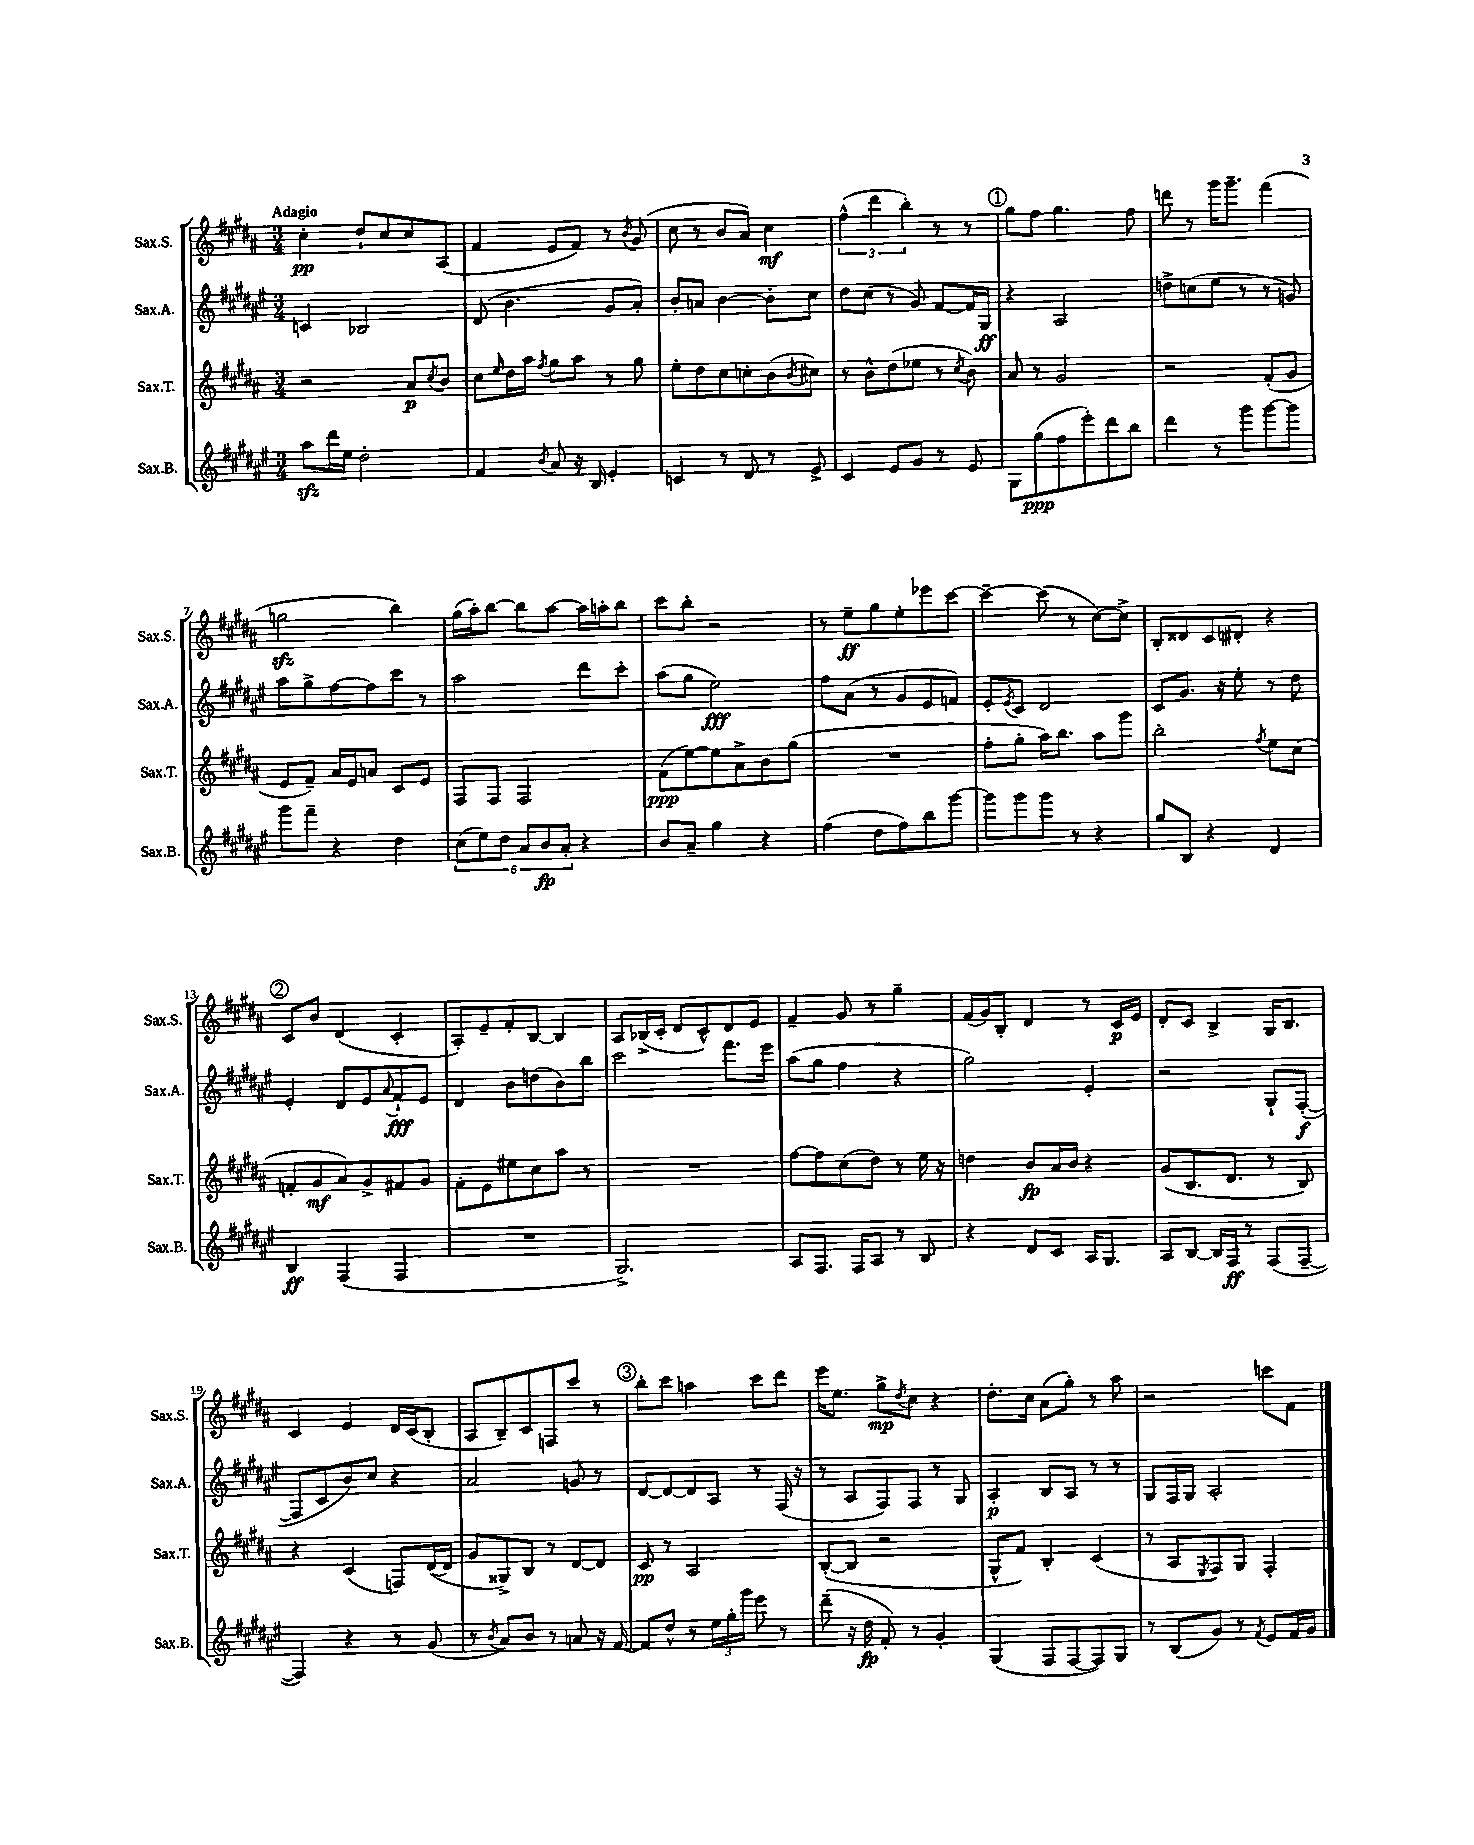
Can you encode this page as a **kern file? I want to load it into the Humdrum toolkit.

**kern	**dynam	**kern	**dynam	**kern	**dynam	**kern	**dynam
*part4	*part4	*part3	*part3	*part2	*part2	*part1	*part1
*staff4	*staff4	*staff3	*staff3	*staff2	*staff2	*staff1	*staff1
*I"Sax.B.	*	*I"Sax.T.	*	*I"Sax.A.	*	*I"Sax.S.	*
*I'Sax.B.	*	*I'Sax.T.	*	*I'Sax.A.	*	*I'Sax.S.	*
*clefG2	*	*clefG2	*	*clefG2	*	*clefG2	*
*k[f#c#g#d#a#e#]	*	*k[f#c#g#d#a#]	*	*k[f#c#g#d#a#e#]	*	*k[f#c#g#d#a#]	*
*M3/4	*	*M3/4	*	*M3/4	*	*M3/4	*
=1	=1	=1	=1	=1	=1	=1	=1
!	!	!	!	!	!	!LO:TX:a:B:t=Adagio	!
8aa#zz\L	.	2r	.	4cn/	.	4cc#'\	pp
16ddd#\L	.	.	.	.	.	.	.
16ee#\JJ	.	.	.	.	.	.	.
2dd#'\	.	.	.	2B-X/	.	8dd#`/L	.
.	.	.	.	.	.	8cc#/	.
.	.	8a#/L	p	.	.	8cc#/	.
.	.	8qcc#/	.	.	.	.	.
.	.	8b/J	.	.	.	(8A#/J	.
=2	=2	=2	=2	=2	=2	=2	=2
4f#/	.	8cc#\L	.	(8d#/	.	4f#/	.
.	.	16qqee/	.	.	.	.	.
.	.	16dd#\L	.	4.b\	.	.	.
.	.	16aa#\JJ	.	.	.	.	.
8qb/	.	8qff#/	.	.	.	.	.
8a#/	.	8gg#\L	.	.	.	8e/L	.
16r	.	8aa#\J	.	.	.	8f#/J)	.
16B/	.	.	.	.	.	.	.
4e#'/	.	8r	.	8g#/L	.	8r	.
.	.	.	.	.	.	8qb/	.
.	.	8gg#\	.	8a#'/J)	.	(8g#/	.
=3	=3	=3	=3	=3	=3	=3	=3
4cn/	.	8ee'\L	.	8b'/L	.	8cc#\	.
.	.	8dd#\	.	8an/J	.	8r	.
8r	.	8cc#\	.	[4b\	.	8b/L	.
8d#/	.	8ccn'\	.	.	.	8a#/J)	.
8r	.	(8b\	.	8b'\L]	.	4cc#\	mf
.	.	8qb/	.	.	.	.	.
8e#^/	.	8cc#X\J)	.	8cc#\J	.	.	.
=4	=4	=4	=4	=4	=4	=4	=4
4c#/	.	8r	.	8dd#\L	.	(6ff#^^\	.
.	.	8b^^\L	.	(8cc#\J	.	.	.
.	.	.	.	.	.	6ddd#\	.
8e#/L	.	(8dd#\	.	8r	.	.	.
.	.	.	.	.	.	6bb'\)	.
8g#/J	.	8ee-X\J	.	8g#/)	.	.	.
8r	.	8r	.	[8f#/L	.	8r	.
.	.	8qcc#/	.	.	.	.	.
8e#/	.	8b\)	.	16f#/L]	.	8r	.
.	.	.	.	16G#/JJ	ff	.	.
!!LO:REH:place=s1:t=1
=5	=5	=5	=5	=5	=5	=5	=5
8G#\L	.	8a#/	.	4r	.	8gg#\L	.
(8gg#\	ppp	8r	.	.	.	8ff#\J	.
8ff#\	.	2g#/	.	2A#/	.	4.gg#\	.
8eee#'\)	.	.	.	.	.	.	.
8ddd#\	.	.	.	.	.	.	.
8bb\J	.	.	.	.	.	8ff#\	.
=6	=6	=6	=6	=6	=6	=6	=6
4ddd#\	.	2r	.	8ddn^\L	.	8dddn\	.
.	.	.	.	(8ccn\	.	8r	.
8r	.	.	.	8ee#\J	.	16ggg#\KL	.
.	.	.	.	.	.	8.ggg#~\J	.
8ggg#\L	.	.	.	8r	.	.	.
[8ggg#\	.	(8f#'/L	.	8r	.	(4fff#\	.
8ggg#\J]	.	8g#/J	.	8gn/)	.	.	.
!!LO:LB:g=z
=7	=7	=7	=7	=7	=7	=7	=7
8ggg#\L	.	8e/L	.	8aa#\L	.	2ggnzz\	.
8fff#~\J	.	8f#~/J)	.	8gg#^\	.	.	.
4r	.	16a#/LL	.	[8ff#\	.	.	.
.	.	16e/J	.	.	.	.	.
.	.	8an/J	.	8ff#\]	.	.	.
4dd#\	.	8c#/L	.	8ccc#\J	.	4bb\)	.
.	.	8e/J	.	8r	.	.	.
=8	=8	=8	=8	=8	=8	=8	=8
(12cc#\L	.	8F#/L	.	2aa#\	.	(16gg#\LL	.
.	.	.	.	.	.	16aa#'\J)	.
12ee#\)	.	.	.	.	.	.	.
.	.	8F#/J	.	.	.	[8bb\J	.
12dd#\J	.	.	.	.	.	.	.
12a#/L	.	2F#/	.	.	.	8bb\L]	.
12b/	fp	.	.	.	.	.	.
.	.	.	.	.	.	[8aa#\J	.
12a#'/J	.	.	.	.	.	.	.
4r	.	.	.	8ddd#\L	.	16aa#\LL]	.
.	.	.	.	.	.	16aan'\J	.
.	.	.	.	8ccc#'\J	.	8bb\J	.
=9	=9	=9	=9	=9	=9	=9	=9
8b/L	.	(8f#\L	ppp	(8aa#\L	.	8ccc#\L	.
8a#~/J	.	[8ee\)	.	8gg#\J	.	8bb'\J	.
4gg#\	.	8ee\]	.	2ee#\)	fff	2r	.
.	.	8a#^\	.	.	.	.	.
4r	.	8b\	.	.	.	.	.
.	.	(8gg#\J	.	.	.	.	.
=10	=10	=10	=10	=10	=10	=10	=10
(4ff#\	.	2.r	.	8ff#\L	.	8r	.
.	.	.	.	(8a#\J	.	8ee~\L	ff
8dd#\L	.	.	.	8r	.	8gg#\	.
8ff#\)	.	.	.	8g#/L	.	8ee'\	.
8bb\	.	.	.	8e#/	.	8eee-X\	.
[8ggg#\J	.	.	.	8fn/J)	.	[8ccc#\J	.
=11	=11	=11	=11	=11	=11	=11	=11
8ggg#\L]	.	8ff#'\L	.	8e#'/L	.	4ccc#~\_	.
.	.	.	.	8qe#/	.	.	.
8ggg#\	.	8gg#'\J	.	8c#/J	.	.	.
8ggg#\J	.	16aa#\KL)	.	2d#/	.	(8ccc#\]	.
.	.	8.bb\J	.	.	.	.	.
8r	.	.	.	.	.	8r	.
4r	.	8aa#\L	.	.	.	[8cc#\L)	.
.	.	8ggg#\J	.	.	.	8cc#^\J]	.
=12	=12	=12	=12	=12	=12	=12	=12
8gg#/L	.	2bb'\	.	8c#/L	.	8B'/L	.
8B/J	.	.	.	8.g#/J	.	8d##X/	.
4r	.	.	.	.	.	8c#/	.
.	.	.	.	16r	.	.	.
.	.	.	.	8ee#'\	.	8d#X'/J	.
.	.	8qff#/	.	.	.	.	.
4d#/	.	8ee\L	.	8r	.	4r	.
.	.	(8cc#\J	.	8dd#\	.	.	.
!!LO:LB:g=z
!!LO:REH:place=s1:t=2
=13	=13	=13	=13	=13	=13	=13	=13
4B/	ff	8fn'/L	.	4e#'/	.	8c#/L	.
.	.	8g#/	mf	.	.	8b/J	.
(4F#/	.	8a#/)	.	8d#/L	.	(4d#/	.
.	.	8g#^/	.	8e#/	.	.	.
.	.	.	.	8qqa#/	.	.	.
4F#/	.	8f#X/	.	8f#`/	fff	4c#'/	.
.	.	8g#/J	.	8e#/J	.	.	.
=14	=14	=14	=14	=14	=14	=14	=14
2.r	.	8f#'\L	.	4d#/	.	8A#'/L)	.
.	.	8e\	.	.	.	8e~/	.
.	.	8ee#X\	.	8b\L	.	8f#'/	.
.	.	8cc#\	.	(8ddn\	.	[8B/J	.
.	.	8aa#\J	.	8b\)	.	4B/]	.
.	.	8r	.	8bb\J	.	.	.
=15	=15	=15	=15	=15	=15	=15	=15
2.G#^/)	.	2.r	.	2ccc#\	.	8A#/L	.
.	.	.	.	.	.	(16B-X^/L	.
.	.	.	.	.	.	16c#'/JJ	.
.	.	.	.	.	.	8d#/L	.
.	.	.	.	.	.	8c#^^/)	.
.	.	.	.	8.fff#\L	.	8d#/	.
.	.	.	.	.	.	8e/J	.
.	.	.	.	16eee#\Jk	.	.	.
=16	=16	=16	=16	=16	=16	=16	=16
8A#/L	.	[8ff#\L	.	(8aa#\L	.	4f#~/	.
8.F#/J	.	8ff#\]	.	8gg#\J	.	.	.
.	.	(8cc#\	.	4ff#\	.	8g#/	.
16F#/KL	.	.	.	.	.	.	.
8A#/J	.	8dd#\J)	.	.	.	8r	.
8r	.	8r	.	4r	.	4gg#~\	.
8B/	.	16ee\	.	.	.	.	.
.	.	16r	.	.	.	.	.
=17	=17	=17	=17	=17	=17	=17	=17
4r	.	4ddn\	.	2gg#\)	.	(16f#/LL	.
.	.	.	.	.	.	16g#/J)	.
.	.	.	.	.	.	8B'/J	.
8d#/L	.	8b/L	fp	.	.	4d#/	.
8c#/J	.	16a#/L	.	.	.	.	.
.	.	16b/JJ	.	.	.	.	.
16A#/KL	.	4r	.	4e#'/	.	8r	.
8.G#/J	.	.	.	.	.	.	.
.	.	.	.	.	.	16c#/LL	p
.	.	.	.	.	.	16e/JJ	.
=18	=18	=18	=18	=18	=18	=18	=18
8A#/L	.	(8g#/L	.	2r	.	8d#'/L	.
[8B/J	.	8.B/	.	.	.	8c#/J	.
16B/LL]	.	.	.	.	.	4B^/	.
16F#/JJ	ff	8.d#/J	.	.	.	.	.
8r	.	.	.	.	.	.	.
(8F#/L	.	8r	.	8G#`/L	.	16G#/KL	.
.	.	.	.	.	.	8.B/J	.
[8F#~/J	.	8B/)	.	([8F#'/J	f	.	.
!!LO:LB:g=z
=19	=19	=19	=19	=19	=19	=19	=19
4F#/])	.	4r	.	8F#/L]	.	4c#/	.
.	.	.	.	8c#/	.	.	.
4r	.	(4c#/	.	8b/)	.	4e/	.
.	.	.	.	8cc#/J	.	.	.
8r	.	8Fn/L)	.	4r	.	16d#/LL	.
.	.	.	.	.	.	(16c#/J	.
(8g#/	.	([16d#/L	.	.	.	8B'/J	.
.	.	16d#/JJ]	.	.	.	.	.
=20	=20	=20	=20	=20	=20	=20	=20
8r	.	8g#/L	.	2a#/	.	8A#/L	.
8qb/	.	.	.	.	.	.	.
8a#/L)	.	8G##X^/)	.	.	.	8B~/)	.
8b/J	.	8B/J	.	.	.	8c#/	.
8r	.	8r	.	.	.	8Fn/	.
8an/	.	[8d#/L	.	8gn/	.	8ccc#/J	.
16r	.	8d#/J]	.	8r	.	8r	.
[16f#/	.	.	.	.	.	.	.
!!LO:REH:place=s1:t=3
=21	=21	=21	=21	=21	=21	=21	=21
8f#/L]	.	8c#/	pp	[8d#/L	.	8bb'\L	.
8dd#^^/J	.	8r	.	8d#/_	.	8ccc#\J	.
8r	.	2A#/	.	8d#/]	.	4aan\	.
24ee#\LL	.	.	.	8A#/J	.	.	.
24gg#'\	.	.	.	.	.	.	.
24ggg#\JJ	.	.	.	.	.	.	.
8eee#\	.	.	.	8r	.	8ccc#\L	.
8r	.	.	.	(16F#/	.	8ddd#\J	.
.	.	.	.	16r	.	.	.
=22	=22	=22	=22	=22	=22	=22	=22
(8ddd#~\	.	([8B'/L	.	8r	.	16eee\KL	.
.	.	.	.	.	.	8.ee\J	.
16r	.	8B/J]	.	8A#/L	.	.	.
16dd#\	fp	.	.	.	.	.	.
8f#'/)	.	2r	.	8F#/)	.	8gg#^\L	mp
.	.	.	.	.	.	8qdd#/	.
8r	.	.	.	8F#/J	.	8cc#\J	.
4g#'/	.	.	.	8r	.	4r	.
.	.	.	.	8G#/	.	.	.
=23	=23	=23	=23	=23	=23	=23	=23
(4G#/	.	8G#^^/L	.	4A#'/	p	8.dd#'\L	.
.	.	8f#/J)	.	.	.	.	.
.	.	.	.	.	.	16cc#\Jk	.
8F#/L	.	4B'/	.	8B/L	.	(8a#\L	.
[8F#/	.	.	.	8A#/J	.	8gg#'\J)	.
8F#/])	.	(4c#/	.	8r	.	8r	.
8G#/J	.	.	.	8r	.	8aa#\	.
=24	=24	=24	=24	=24	=24	=24	=24
8r	.	8r	.	8G#/L	.	2r	.
(8B/L	.	8A#/L	.	16F#/L	.	.	.
.	.	.	.	16G#/JJ	.	.	.
.	.	8qE/	.	.	.	.	.
8g#/J)	.	8F#/)	.	2A#'/	.	.	.
8r	.	8G#/J	.	.	.	.	.
8qf#/	.	.	.	.	.	.	.
8e#/L	.	4F#'/	.	.	.	8cccn\L	.
16f#/L	.	.	.	.	.	8f#\J	.
16g#/JJ	.	.	.	.	.	.	.
==	==	==	==	==	==	==	==
*-	*-	*-	*-	*-	*-	*-	*-
